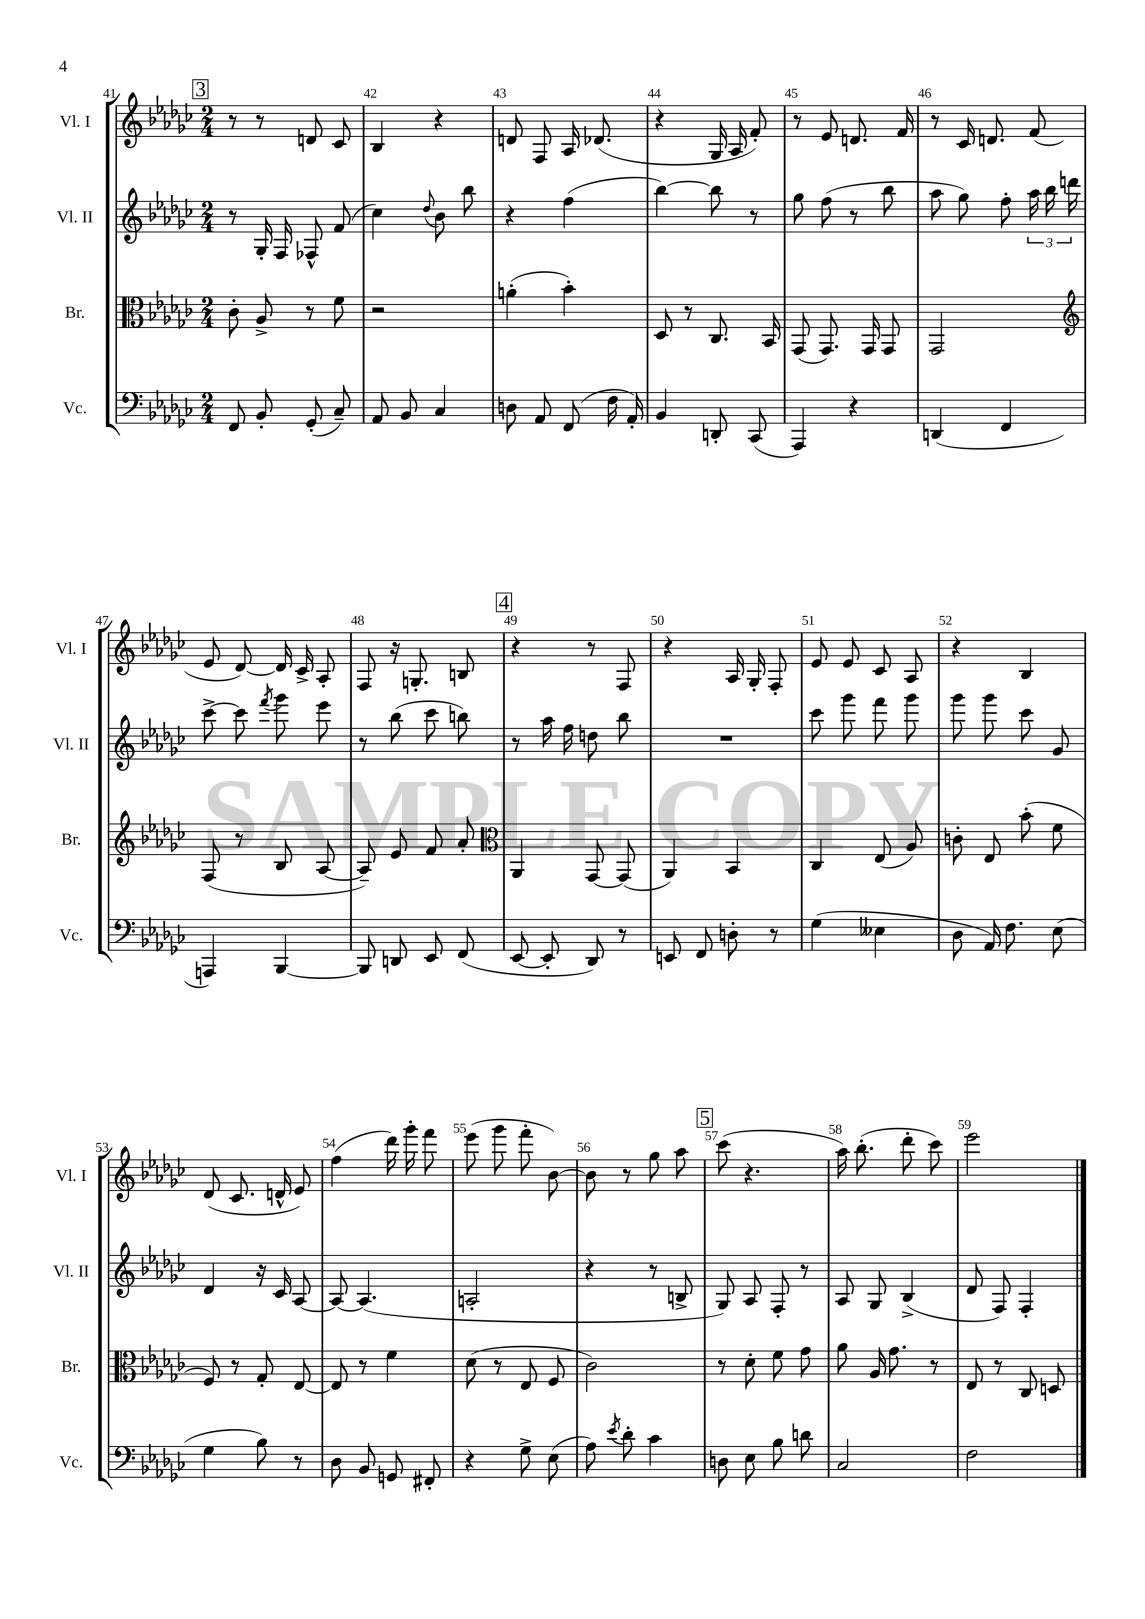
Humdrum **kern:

**kern	**kern	**kern	**kern
*part4	*part3	*part2	*part1
*staff4	*staff3	*staff2	*staff1
*I"Vc.	*I"Br.	*I"Vl. II	*I"Vl. I
*I'Vc.	*I'Br.	*I'Vl. II	*I'Vl. I
*clefF4	*clefC3	*clefG2	*clefG2
*k[b-e-a-d-g-c-]	*k[b-e-a-d-g-c-]	*k[b-e-a-d-g-c-]	*k[b-e-a-d-g-c-]
*M2/4	*M2/4	*M2/4	*M2/4
!!LO:REH:place=s1:t=3
=41	=41	=41	=41
8FF/	8c-'\	8r	8r
8BB-'/	8A-^/	16G-'/	8r
.	.	16F/	.
(8GG-'/	8r	8F-X^^/	8dn/
8C-~/)	8f\	(8f/	8c-/
=42	=42	=42	=42
8AA-/	2r	4cc-\)	4B-/
8BB-/	.	.	.
.	.	8qqdd-/	.
4C-/	.	8b-\	4r
.	.	8bb-\	.
=43	=43	=43	=43
8Dn\	(4an'\	4r	8dn/
8AA-/	.	.	8F/
(8FF/	4b-'\)	(4ff\	16A-/
.	.	.	(8.d-X/
16F\	.	.	.
16AA-'/)	.	.	.
=44	=44	=44	=44
4BB-/	8D-/	[4bb-\)	4r
.	8r	.	.
8DDn'/	8.C-/	8bb-\]	16G-/
.	.	.	16A-/
(8CC-/	.	8r	8f'/)
.	16BB-/	.	.
=45	=45	=45	=45
4AAA-/)	(8GG-/	8gg-\	8r
.	8.GG-/)	(8ff\	8e-/
4r	.	8r	8.dn/
.	16GG-/	.	.
.	8GG-/	8bb-\	.
.	.	.	16f/
=46	=46	=46	=46
(4DDn/	2GG-/	8aa-\	8r
.	.	8gg-\)	16c-/
.	.	.	8.dn/
4FF/	.	8ff'\	.
.	.	24aa-\	(8f/
.	.	24bb-\	.
.	.	24dddn\	.
!!LO:LB:g=z
=47	=47	=47	=47
*	*clefG2	*	*
4AAAn/)	(8F/	[8ccc-^\	8e-/
.	8r	8ccc-\]	[8d-/)
.	.	8qfff/	.
[4BBB-/	8B-/	8ggg-\	16d-/]
.	.	.	16c-^/
.	[8A-/	8eee-\	8A-'/
=48	=48	=48	=48
8BBB-/]	8A-~/])	8r	8F/
8DDn/	8e-/	(8bb-\	16r
.	.	.	8.Gn'/
8EE-/	8f/	8ccc-\	.
(8FF/	8a-'/	8bbn\)	8Bn/
!!LO:REH:place=s1:t=4
=49	=49	=49	=49
*	*clefC3	*	*
[8EE-/	4AA-/	8r	4r
8EE-'/]	.	16aa-\	.
.	.	16ff\	.
8DD-/)	[8GG-/	8ddn\	8r
8r	(8GG-/]	8bb-\	8F/
=50	=50	=50	=50
8EEn/	4AA-/)	2r	4r
8FF/	.	.	.
8Dn'\	4BB-/	.	16A-/
.	.	.	16G-'/
8r	.	.	8F'/
=51	=51	=51	=51
(4G-\	4C-/	8ccc-\	8e-/
.	.	8ggg-\	8e-/
4E--X\	(8E-/	8fff\	8c-/
.	8A-/)	8ggg-\	8A-/
=52	=52	=52	=52
8D-\	8cn'\	8ggg-\	4r
16AA-/)	8E-/	8ggg-\	.
8.F\	.	.	.
.	(8b-'\	8ccc-\	4B-/
(8E-\	8f\	8g-/	.
!!LO:LB:g=z
=53	=53	=53	=53
4G-\	8F/)	4d-/	(8d-/
.	8r	.	8.c-/
8B-\)	8G-'/	16r	.
.	.	16c-/	16dn^^/
8r	[8E-/	[8A-/	8e-/)
=54	=54	=54	=54
8D-\	8E-/]	8A-/_	(4ff\
8BB-/	8r	(4.A-/]	.
8GGn/	4f\	.	16ddd-\)
.	.	.	16ggg-'\
8FF#X'/	.	.	8fff\
=55	=55	=55	=55
4r	(8d-\	2An'/	(8eee-\
.	8r	.	8ggg-\
8G-^\	8E-/	.	8fff'\
(8E-\	8F/	.	[8b-\)
=56	=56	=56	=56
8A-\)	2c-\)	4r	8b-\]
8qe-/	.	.	.
8d-'\	.	.	8r
4c-\	.	8r	8gg-\
.	.	8Bn^/	8aa-\
!!LO:REH:place=s1:t=5
=57	=57	=57	=57
8Dn\	8r	8G-/)	(8ccc-\
8E-\	8d-'\	8A-/	4.r
8B-\	8f\	8F'/	.
8dn\	8g-\	8r	.
=58	=58	=58	=58
2C-/	8a-\	8A-/	16aa-\)
.	.	.	(8.bb-'\
.	16A-/	8G-/	.
.	8.g-\	.	.
.	.	(4B-^/	8ddd-'\
.	8r	.	8ccc-\)
=59	=59	=59	=59
2F\	8E-/	8d-/	2eee-\
.	8r	8F/)	.
.	8C-/	4F'/	.
.	8Dn/	.	.
==	==	==	==
*-	*-	*-	*-
